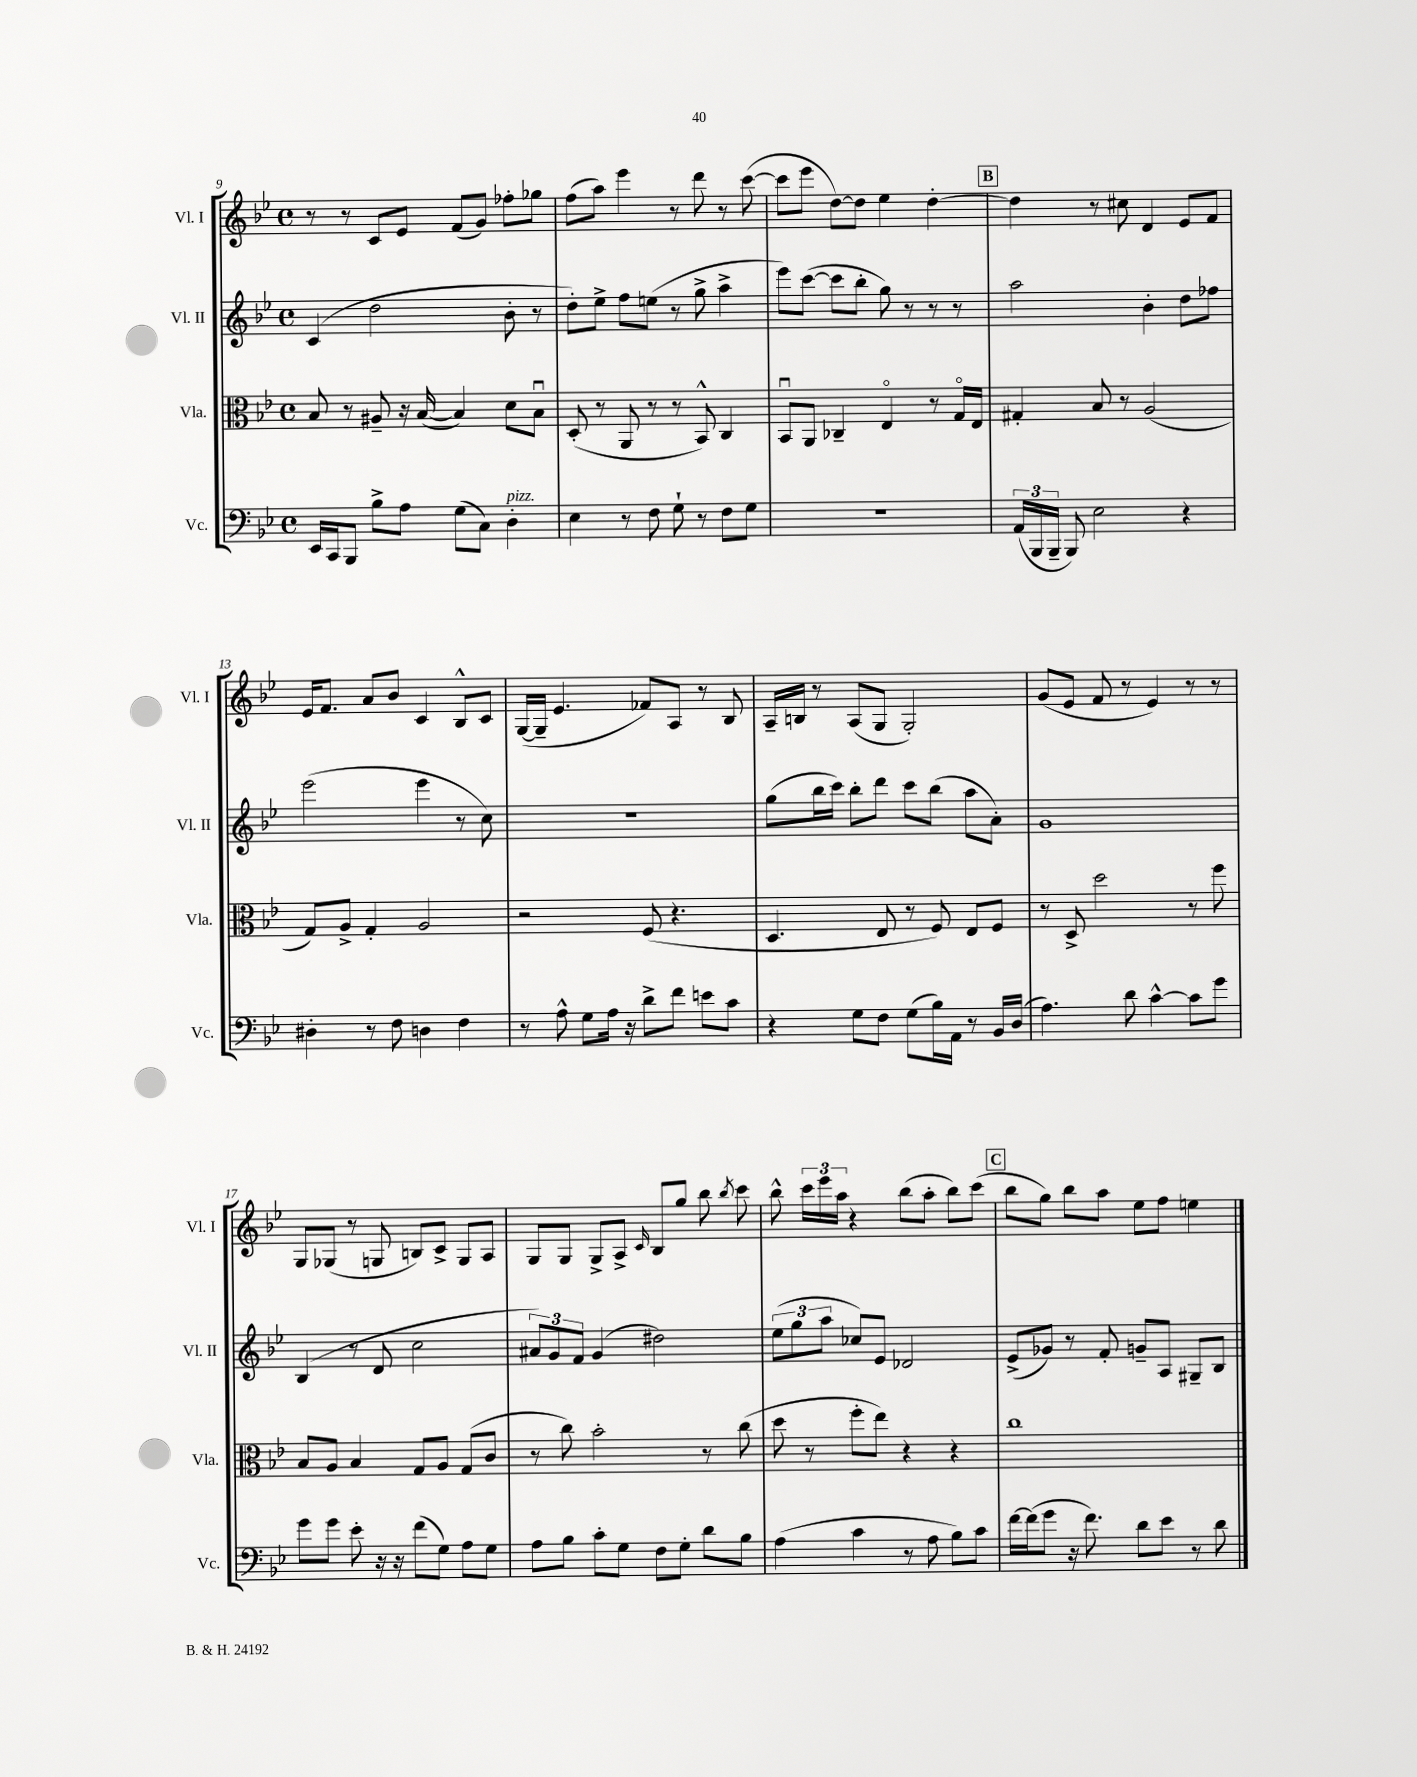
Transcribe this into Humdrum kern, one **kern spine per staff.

**kern	**kern	**kern	**kern
*part4	*part3	*part2	*part1
*staff4	*staff3	*staff2	*staff1
*I"Vc.	*I"Vla.	*I"Vl. II	*I"Vl. I
*I'Vc.	*I'Vla.	*I'Vl. II	*I'Vl. I
*clefF4	*clefC3	*clefG2	*clefG2
*k[b-e-]	*k[b-e-]	*k[b-e-]	*k[b-e-]
*M4/4	*M4/4	*M4/4	*M4/4
*met(c)	*met(c)	*met(c)	*met(c)
=9	=9	=9	=9
16EE-/LL	8B-/	(4c/	8r
16CC/J	.	.	.
8BBB-/J	8r	.	8r
8B-^\L	8A#X~/	2dd\	8c/L
8A\J	16r	.	8e-/J
.	([16B-/	.	.
(8G\L	4B-/])	.	(8f/L
8C\J)	.	.	8g/J)
!LO:TX:a:i:t=pizz.	!	!	!
4D'\	8d\L	8b-'\	8ff-X'\L
.	8B-u\J	8r	8gg-X\J
=10	=10	=10	=10
4E-\	(8D'/	8dd'\L)	(8ff\L
.	8r	8ee-^\J	8aa\J)
8r	8AA/	8ff\L	4eee-\
8F\	8r	(8een\J	.
8G`\	8r	8r	8r
8r	8BB-^^/)	8gg^\	8ddd\
8F\L	4C/	4aa^\	8r
8G\J	.	.	([8ccc\
=11	=11	=11	=11
1r	8BB-u/L	8eee-\L)	8ccc\L]
.	8AA/J	([8ccc\J	8eee-\J
.	4C-X~/	8ccc\L]	[8dd\L)
.	.	8bb-'\J	8dd\J]
.	4E-/	8gg\)	4ee-\
.	.	8r	.
.	8r	8r	[4dd'\
.	16G/LL	8r	.
.	16E-/JJ	.	.
!!LO:REH:place=s1:t=B
=12	=12	=12	=12
(24AA/LL	4G#X'/	2aa\	4dd\]
24BBB-/	.	.	.
24BBB-~/JJ	.	.	.
8BBB-/)	.	.	.
2E-\	8B-/	.	8r
.	8r	.	8cc#X\
.	(2A/	4b-'\	4d/
4r	.	8dd\L	8e-/L
.	.	8ff-X\J	8f/J
!!LO:LB:g=z
=13	=13	=13	=13
4D#X'\	8G/L)	(2eee-\	16e-/KL
.	.	.	8.f/J
.	8A^/J	.	.
8r	4G'/	.	8a/L
8F\	.	.	8b-/J
4Dn\	2A/	4eee-\	4c/
4F\	.	8r	8B-^^/L
.	.	8cc\)	8c/J
=14	=14	=14	=14
8r	2r	1r	([16G/LL
.	.	.	16G~/JJ]
8A^^\	.	.	4.e-/
8G\L	.	.	.
16A\Jk	.	.	.
16r	.	.	.
8d^\L	(8F/	.	8f-X/L)
8f\J	4.r	.	8A/J
8en\L	.	.	8r
8c\J	.	.	8B-/
=15	=15	=15	=15
4r	4.D/	(8gg\L	16A~/LL
.	.	.	16Bn/JJ
.	.	16bb-\L	8r
.	.	16ccc\JJ)	.
8G\L	.	8bb-'\L	(8A/L
8F\J	8E-/	8ddd\J	8G/J
(8G\L	8r	8ccc\L	2G'/)
16B-\L)	8F/)	(8bb-\J	.
16AA\JJ	.	.	.
8r	8E-/L	8aa\L	.
16BB-/LL	8F/J	8a'\J)	.
(16D/JJ	.	.	.
=16	=16	=16	=16
4.A\)	8r	1g	(8g/L
.	8D^/	.	8e-/J
.	2dd\	.	8f/
8d\	.	.	8r
[4c^^\	.	.	4e-/)
8c\L]	8r	.	8r
8g\J	8ff\	.	8r
!!LO:LB:g=z
=17	=17	=17	=17
8g\L	8B-/L	(4B-/	8G/L
8g\J	8A/J	.	(8G-X/J
8e-'\	4B-/	8r	8r
16r	.	8d/	8Gn/
16r	.	.	.
(8f\L	8G/L	2cc\	8Bn/L)
8G\J)	8A/J	.	8c^/J
8A\L	(8G/L	.	8G/L
8G\J	8c/J	.	8A/J
=18	=18	=18	=18
8A\L	8r	12a#X/L)	8G/L
.	.	12g/	.
8B-\J	8cc\)	.	8G/J
.	.	12f/J	.
8c'\L	2b-'\	(4g/	8G^/L
8G\J	.	.	8A^/J
.	.	.	16qqc/
8F\L	.	2dd#X\)	8B-/L
8G'\J	.	.	8gg/J
8d\L	8r	.	8bb-\
.	.	.	8qbb-/
8B-\J	(8cc\	.	8ccc\
=19	=19	=19	=19
(4A\	8dd\	(12ee-\L	8bb-^^\
.	.	12gg\	.
.	8r	.	24ccc\LL
.	.	12aa\J	24eee-\
.	.	.	24aa\JJ
4c\	8ff'\L	8cc-X/L)	4r
.	8ee-\J)	8e-/J	.
8r	4r	2d-X/	(8bb-\L
8A\	.	.	8aa'\J
8B-\L)	4r	.	8bb-\L)
8c\J	.	.	(8ccc\J
!!LO:REH:place=s1:t=C
=20	=20	=20	=20
[16f\LL	1cc	(8e-^/L	8bb-\L
(16f\J]	.	.	.
8g\J	.	8g-X/J)	8gg\J)
16r	.	8r	8bb-\L
8.f\)	.	.	.
.	.	8f'/	8aa\J
8d\L	.	8gn~/L	8ee-\L
8e-\J	.	8A/J	8ff\J
8r	.	8G#X~/L	4een\
8d\	.	8B-/J	.
==	==	==	==
*-	*-	*-	*-
